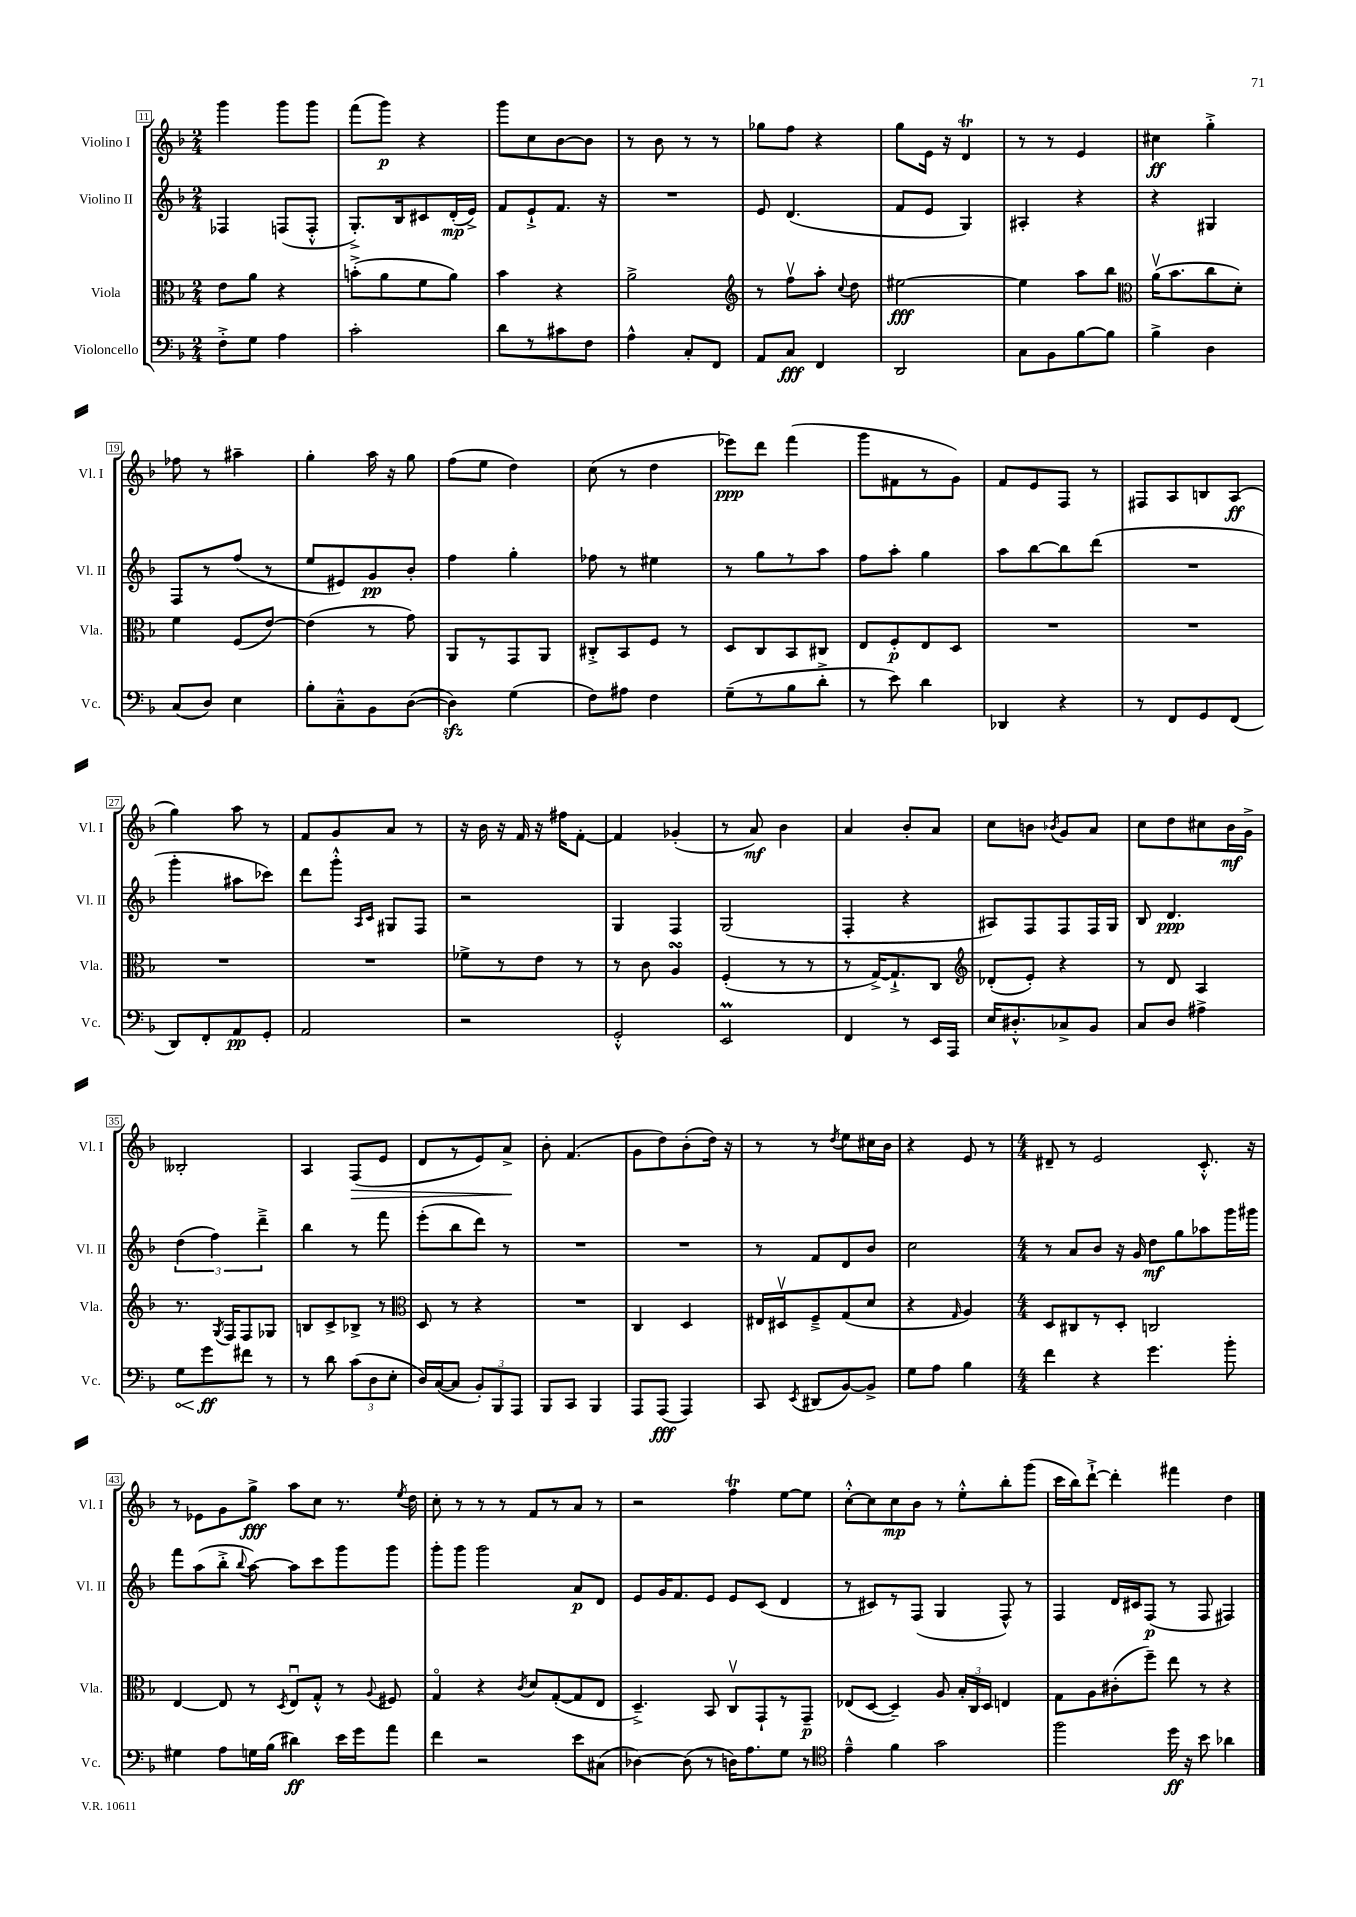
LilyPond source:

<<
\new StaffGroup <<
\new Staff = "s0" \with { instrumentName = "Violino I" shortInstrumentName = "Vl. I" } {
    \clef treble \key f \major \numericTimeSignature \time 2/4
    \autoBeamOff g'''4 g'''8[ g'''8] |
    f'''8[( g'''8]\p) r4 |
    g'''8[ c''8 bes'8~ bes'8] |
    r8 bes'8 r8 r8 |
    ges''8[ f''8] r4 |
    g''8[ e'16] r16 d'4\trill |
    r8 r8 e'4 |
    cis''4\ff g''4-.-> |
    fes''8 r8 ais''4-- |
    g''4-. a''16 r16 g''8 |
    f''8[( e''8] d''4) |
    c''8( r8 d''4 |
    ees'''8[\ppp) d'''8] f'''4( |
    g'''8[ fis'8 r8 g'8]) |
    f'8[ e'8 f8] r8 |
    fis8[ a8 b8 a8]\ff( |
    g''4) a''8 r8 |
    f'8[ g'8 a'8] r8 |
    r16 bes'16 r16 f'16 r16 fis''16[ f'8]~-. |
    f'4 ges'4-.( |
    r8 a'8\mf) bes'4 |
    a'4 bes'8[-. a'8] |
    c''8[ b'8] \acciaccatura { bes'8 } g'8[ a'8] |
    c''8[ d''8 cis''8 bes'16\mf g'16]-> |
    beses2-. |
    a4 f8[\>( e'8] |
    d'8[ r8 e'8) a'8]->\! |
    bes'8-. f'4.( |
    g'8[ d''8) bes'8-.( d''16]) r16 |
    r8 r8 \acciaccatura { d''8 } e''8[ cis''16 bes'16] |
    r4 e'8 r8 |
    \numericTimeSignature \time 4/4 dis'8-- r8 e'2 c'8.-.-^ r16 |
    r8 ees'8[ g'8 g''8]->\fff a''8[ c''8] r8. \acciaccatura { e''8 } d''16 |
    c''8-. r8 r8 r8 f'8[ r8 a'8] r8 |
    r2 f''4\trill e''8[~ e''8] |
    c''8[~-.-^ c''8 c''8\mp bes'8] r8 e''8[-.-^ bes''8-. g'''8]( |
    c'''16[ bes''16) d'''8]~-!-> d'''4-. fis'''4 d''4 \bar "|." |
}
\new Staff = "s1" \with { instrumentName = "Violino II" shortInstrumentName = "Vl. II" } {
    \clef treble \key f \major \numericTimeSignature \time 2/4
    \autoBeamOff fes4 f8[( f8]-.-^ |
    g8.[-.->) bes16 cis'8 d'16-.\mp( e'16]->) |
    f'8[ e'8-!-> f'8.] r16 |
    R2 |
    e'8 d'4.( |
    f'8[ e'8] g4) |
    ais4-. r4 |
    r4 gis4 |
    f8[ r8 f''8]( r8 |
    e''8[ eis'8) g'8\pp bes'8]-. |
    f''4 g''4-. |
    fes''8 r8 eis''4 |
    r8 g''8[ r8 a''8] |
    f''8[ a''8]-. g''4 |
    a''8[ bes''8~ bes''8 d'''8]( |
    R2 |
    g'''4-. ais''8[ ces'''8]) |
    d'''8[ g'''8]-.-^ \grace { a16[ c'16] } gis8[ f8] |
    r2 |
    g4 f4 |
    g2( |
    f4-. r4 |
    ais8[) f8 f8 f16 g16] |
    bes8 d'4.\ppp |
    \tuplet 3/2 { d''4( f''4) d'''4---> } |
    bes''4 r8 f'''8 |
    e'''8[-.( bes''8 d'''8]) r8 |
    R2 |
    R2 |
    r8 f'8[ d'8 bes'8] |
    c''2 |
    \numericTimeSignature \time 4/4 r8 a'8[ bes'8] r16 g'16 d''8[\mf g''8 aes''8 g'''16 gis'''16] |
    f'''8[ a''8( bes''8]-.-> \appoggiatura { bes''8 } a''8~) a''8[ c'''8 g'''8 g'''8] |
    g'''8[-. g'''8] g'''2 a'8[\p d'8] |
    e'8[ g'16 f'8. e'8] e'8[ c'8]( d'4 |
    r8 cis'8[) r8 f8]( g4 f8-^) r8 |
    f4 d'16[ cis'16 f8]\p( r8 f8 fis4) \bar "|." |
}
\new Staff = "s2" \with { instrumentName = "Viola" shortInstrumentName = "Vla." } {
    \clef alto \key f \major \numericTimeSignature \time 2/4
    \autoBeamOff e'8[ a'8] r4 |
    b'8[-.->( a'8 f'8 a'8]) |
    bes'4 r4 |
    a'2-> |
    \clef treble r8 f''8[\upbow a''8]-. \appoggiatura { c''8 } d''8 |
    eis''2~\fff |
    eis''4 a''8[ bes''8] |
    \clef alto a'16[\upbow( bes'8. c''8 d'8]-.) |
    f'4 f8[( e'8]~) |
    e'4( r8 g'8) |
    a,8[ r8 g,8 a,8] |
    cis8[-.-> bes,8 f8] r8 |
    d8[ c8 bes,8 cis8] |
    e8[ f8-.\p e8 d8] |
    R2 |
    R2 |
    R2 |
    R2 |
    fes'8[-> r8 e'8] r8 |
    r8 c'8 a4\turn |
    f4-.( r8 r8 |
    r8 g16[~->) g8.-!-> c8] |
    \clef treble des'8[-.( e'8]-.) r4 |
    r8 d'8 a4 |
    r8. \acciaccatura { g8 } f16[ f8 ges8] |
    b8[ c'8-> bes8]-> r8 |
    \clef alto d8 r8 r4 |
    R2 |
    c4 d4 |
    eis16[ dis16\upbow f8---> g8( d'8] |
    r4 \grace { g16 } a4) |
    \numericTimeSignature \time 4/4 d8[ cis8 r8 d8]-. c2 |
    e4~ e8 r8 \acciaccatura { d8 } e8[\downbow g8]-.-^ r8 \appoggiatura { a8 } fis8 |
    g4\flageolet r4 \acciaccatura { c'8 } d'8[ g8~-.( g8 e8] |
    d4.--->) bes,8 c8[\upbow g,8-! r8 g,8]--\p |
    ees8[( d8]~ d4--) a8 \tuplet 3/2 { bes16[-. c16 d16] } e4 |
    g8[ a8 cis'8-.( f''8]--) e''8 r8 r4 \bar "|." |
}
\new Staff = "s3" \with { instrumentName = "Violoncello" shortInstrumentName = "Vc." } {
    \clef bass \key f \major \numericTimeSignature \time 2/4
    \autoBeamOff f8[-.-> g8] a4 |
    c'2-. |
    d'8[ r8 cis'8 f8] |
    a4-^ c8[-. f,8] |
    a,8[ c8]\fff f,4 |
    d,2 |
    c8[ bes,8 bes8~ bes8] |
    bes4-> d4 |
    c8[( d8]) e4 |
    bes8[-. c8---^ bes,8 d8]~( |
    d4\sfz) g4( |
    f8[) ais8] f4 |
    g8[--( r8 bes8 d'8]-.-> |
    r8 e'8) d'4 |
    des,4 r4 |
    r8 f,8[ g,8 f,8]( |
    d,8[) f,8-. a,8\pp g,8]-. |
    a,2 |
    r2 |
    g,2-.-^ |
    e,2\prall |
    f,4 r8 e,16[ a,,16] |
    e16[ dis8.-.-^ ces8-> bes,8] |
    c8[ d8] ais4-> |
    \once \override Hairpin.circled-tip = ##t g8[\< g'8\ff\! fis'8] r8 |
    r8 d'8 \tuplet 3/2 { c'8[( d8 e8]-. } |
    d16[) c16~( c8] \tuplet 3/2 { bes,8[-.) bes,,8 a,,8] } |
    bes,,8[ c,8] bes,,4 |
    a,,8[ a,,8]\fff( a,,4) |
    c,8 \acciaccatura { e,8 } dis,8[( bes,8~) bes,8]-> |
    g8[ a8] bes4 |
    \numericTimeSignature \time 4/4 f'4 r4 g'4. bes'8-. |
    gis4 a8[ g16 bes16]( dis'4\ff) e'16[ g'16 a'8] |
    f'4 r2 e'8[ cis8]( |
    des4~) des8( r8 d16[) a8. g8] r8 |
    \clef tenor e'4---^ f'4 g'2 |
    f''2 d''16\ff r16 bes'8 aes'4 \bar "|." |
}
>>
>>
\layout { \context { \Score currentBarNumber = #11 \override BarNumber.stencil = #(make-stencil-boxer 0.1 0.3 ly:text-interface::print) } }
